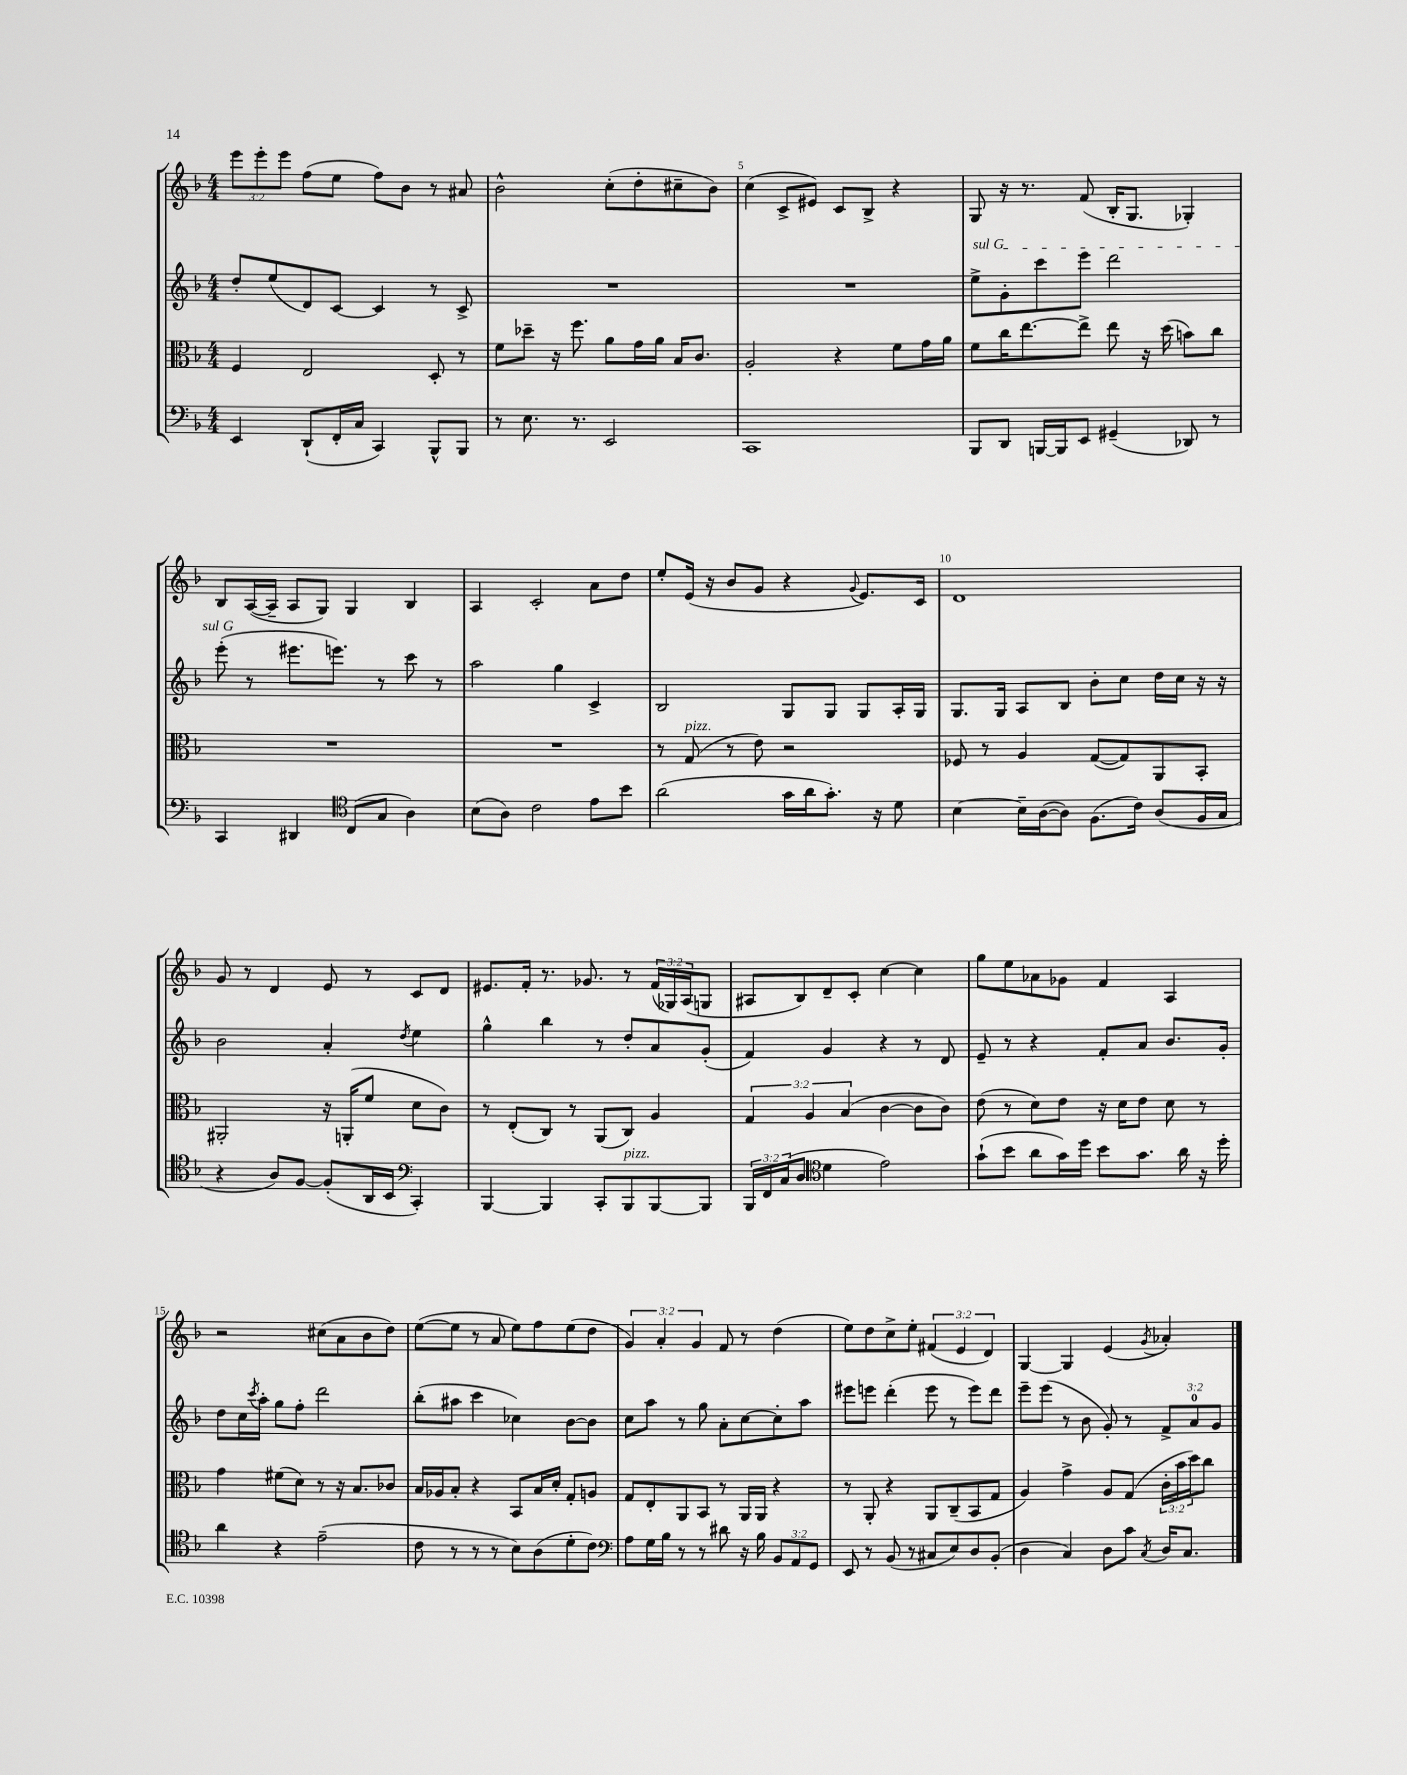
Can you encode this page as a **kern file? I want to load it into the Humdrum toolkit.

**kern	**kern	**kern	**kern
*staff4	*staff3	*staff2	*staff1
*clefF4	*clefC3	*clefG2	*clefG2
*k[b-]	*k[b-]	*k[b-]	*k[b-]
*M4/4	*M4/4	*M4/4	*M4/4
4EE	4F	8dd'	12eee
.	.	.	12eee'
.	.	(8ee	.
.	.	.	12eee
(8DD`	2E	8d)	(8ff
16FF'	.	[8c	8ee
16C	.	.	.
4CC)	.	4c]	8ff)
.	.	.	8b-
8BBB-^^	8D'	8r	8r
8BBB-	8r	8c^	8a#
=	=	=	=
8r	8f	1r	2b-^^
8.E	8dd-~	.	.
.	16r	.	.
8.r	8.ff	.	.
2EE	8a	.	(8cc'
.	16g	.	8dd'
.	16a	.	.
.	16B-	.	8cc#~
.	8.c	.	.
.	.	.	8b-)
=	=	=	=
1CC	2A'	1r	(4cc
.	.	.	8c^
.	.	.	8e#)
.	4r	.	8c
.	.	.	8B-^
.	8f	.	4r
.	16g	.	.
.	16a	.	.
=	=	=	=
8BBB-	8f	8ee^	8G
8DD	16cc	8g'	16r
.	[8.ee	.	8.r
[16BBB	.	8ccc	.
16BBB]	.	.	.
8EE	8ee^]	8eee	(8f
(4GG#~	8ee	2ddd	16B-'
.	.	.	8.G
.	16r	.	.
.	(16dd	.	.
8DD-)	8b)	.	4G-')
8r	8cc	.	.
=	=	=	=
4CC	1r	(8eee'	8B-
.	.	8r	([16A
.	.	.	16A~]
4DD#	.	8.eee#	8A
.	.	.	8G)
.	.	8.eee)	.
*clefC4	*	*	*
(8C	.	.	4G
8G	.	8r	.
4A)	.	8ccc	4B-
.	.	8r	.
=	=	=	=
(8B-	1r	2aa	4A
8A)	.	.	.
2c	.	.	2c'
.	.	4gg	.
8e	.	4c^	8a
8b-	.	.	8dd
=	=	=	=
(2a	8r	2B-	8ee'
.	(8G	.	(16e
.	.	.	16r
.	8r	.	8b-
.	8e)	.	8g
16g	2r	8G	4r
16a	.	.	.
8.g')	.	8G	.
.	.	.	8qqg
.	.	8G	8.e)
16r	.	.	.
8d	.	16A'	.
.	.	16G	16c
=	=	=	=
[4B-	8F-	8.G	1d
.	8r	.	.
.	.	16G	.
16B-~]	4A	8A	.
([16A	.	.	.
8A])	.	8B-	.
(8.F	([8G	8b-'	.
.	8G])	8cc	.
16c)	.	.	.
(8A	8AA	16dd	.
.	.	16cc	.
16F	8BB-'	16r	.
16G	.	16r	.
=	=	=	=
4r	2AA#'	2b-	8g
.	.	.	8r
8A)	.	.	4d
[8F	.	.	.
(8F']	16r	4a'	8e
.	(16AA'	.	.
16AA	8f	.	8r
16BB-	.	.	.
*clefF4	*	*	*
.	.	8qdd	.
4CC')	8d	4ee	8c
.	8c)	.	8d
=	=	=	=
[4BBB-	8r	4gg^^	8.e#
.	(8E'	.	.
.	.	.	16f'
4BBB-]	8C)	4bb-	8.r
.	8r	.	.
.	.	.	8.g-
8CC'	(8AA	8r	.
8BBB-	8C)	8dd'	8r
[8BBB-	4A	8a	(24f
.	.	.	24G-)
.	.	.	(24A
8BBB-]	.	(8g'	8G
=	=	=	=
24BBB-	6G	4f)	8A#
24FF	.	.	.
(24C	.	.	.
8D	.	.	8B-)
.	6A	.	.
*clefC4	*	*	*
4d	.	4g	8d~
.	(6B-	.	.
.	.	.	8c'
2e)	[4c	4r	[4cc
.	8c]	8r	4cc]
.	8c)	8d	.
=	=	=	=
(8g`	(8e	8e~	8gg
8b-	8r	8r	8ee
8a	8d)	4r	8a-
16g)	8e	.	8g-
16dd	.	.	.
8b-	16r	8f'	4f
.	16d	.	.
8.g	8e	8a	.
.	8d	8.b-	4A
16a	.	.	.
16r	8r	.	.
16dd'	.	16g'	.
=	=	=	=
4a	4g	8dd	2r
.	.	16cc	.
.	.	8qccc	.
.	.	16aa'	.
4r	(8f#	8gg	.
.	8d)	8ff'	.
(2e~	8r	2ddd	(8cc#
.	16r	.	8a
.	8.B-	.	.
.	.	.	8b-
.	8c-	.	8dd)
=	=	=	=
8c	16B-	(8bb-'	([8ee
.	16A-	.	.
8r	8B-'	8aa#	8ee]
8r	4r	4ccc	8r
8r	.	.	8a
8B-)	8BB-	4cc-)	8ee)
(8A	16B-	.	8ff
.	16d'	.	.
8d'	8G'	[8b-	(8ee
8c)	8A	8b-]	8dd
=	=	=	=
*clefF4	*	*	*
8A	8G	8cc	6g)
16G	8E'	8aa	.
.	.	.	6a'
16B-	.	.	.
8r	8AA	8r	.
.	.	.	6g
8r	8BB-	8gg	.
8d#	8r	8a'	8f
16r	16AA	[8cc	8r
16B-	16AA	.	.
12BB-	4r	8cc']	(4dd
12AA	.	.	.
.	.	8aa	.
12GG	.	.	.
=	=	=	=
8EE	8r	8eee#	8ee)
8r	8AA'	8eee	8dd
(8BB-	4r	(4ddd'	8cc^
8r	.	.	8ee'
8C#	8AA	8eee	(6f#
8E)	(8C~	8r	.
.	.	.	6e
8D	8BB-	8eee)	.
.	.	.	6d)
(8BB-'	8G	8ddd	.
=	=	=	=
4D	4A)	8eee~	[4G
.	.	(8eee	.
4C)	4g^	8r	4G]
.	.	8b-	.
8D	8A	8g')	(4e
8c	(8G	8r	.
8qC	.	.	8qg
16D	24c'	12f^	4a-')
.	24b-	.	.
8.C	.	.	.
.	24dd)	12a	.
.	8cc	.	.
.	.	12g	.
==	==	==	==
*-	*-	*-	*-
